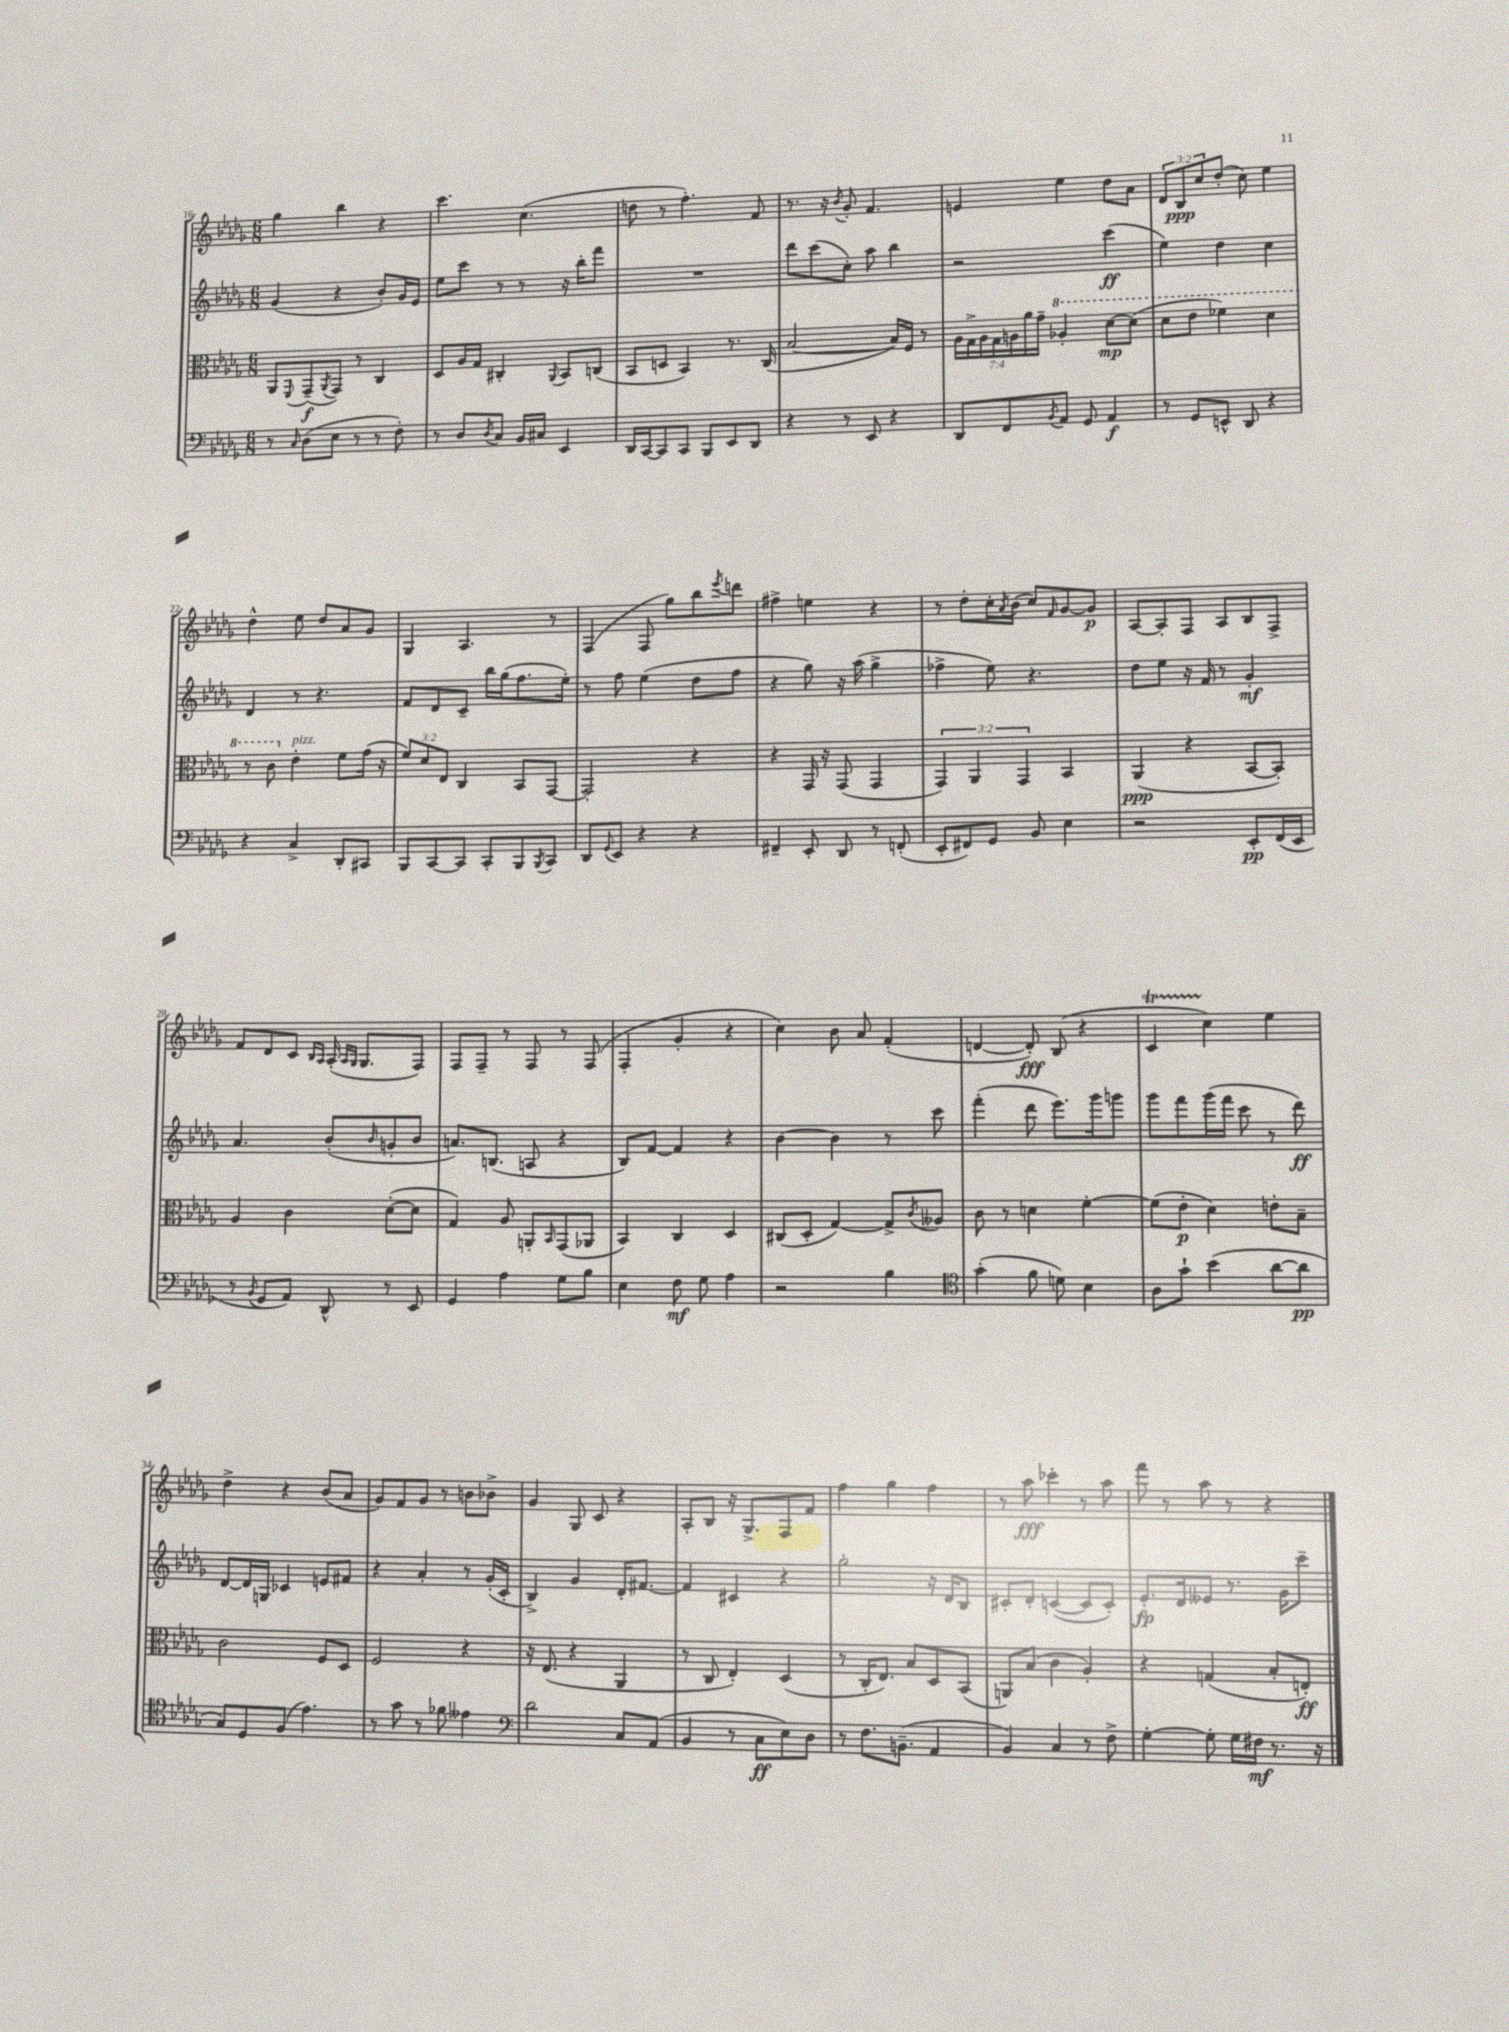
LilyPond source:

<<
\new StaffGroup <<
\new Staff = "s0" {
    \clef treble \key des \major \numericTimeSignature \time 6/8 \override Staff.TupletNumber.text = #tuplet-number::calc-fraction-text
    ges''4 bes''4 r4 |
    c'''4. c''4.( |
    d''8 r8 f''4.-.) f'8 |
    r8. r16 \acciaccatura { bes'8 } ges'8-. f'4. |
    e'4 ees''4 des''8 aes'8 |
    \tuplet 3/2 { des'8 bes8\ppp c''8 } des''8-.( c''8) ees''4 |
    des''4-^ ees''8 des''8 aes'8 ges'8 |
    ges4 aes4. r8 |
    f4( f8 ges''8) bes''8 \acciaccatura { ees'''8 } d'''8 |
    fis''4-> e''4 r4 |
    r8 des''8-. c''16-. \acciaccatura { aes'8 } bes'16( c''8) \grace { f'16 } ges'8~ ges'8\p |
    aes8~ aes8-. f8 aes8 bes8 f8-> |
    f'8 des'8 c'8 \grace { bes16 aes16 } aes16-.( \grace { aes16 ges16 } ges8. f8) |
    f8 f8-- r8 f8 r8 f8( |
    f4-. ges'4-. r4 |
    c''4) bes'8 aes'8 f'4-.( |
    d'4~ d'8-.\fff) bes8( r4 |
    c'4\startTrillSpan c''4\stopTrillSpan) ees''4 |
    des''4-> r4 bes'8( aes'8 |
    ges'8) f'8 ges'8 r8 b'8 bes'8-> |
    ges'4 ges8 c'8 r4 |
    aes8-. bes8 r16 ges8.-> f8 f'8 |
    f''4 ges''4 f''4 |
    r8 aes''8\fff ces'''4-. r8 aes''8 |
    f'''8 r8 aes''8 r8 r4 \bar "|." |
}
\new Staff = "s1" {
    \clef treble \key des \major \numericTimeSignature \time 6/8
    ges'4( r4 bes'8-.) ges'16 ees'16 |
    ees''8 c'''8 r8 r8 r16 bes''16-. f'''8 |
    R2. |
    des'''8 c'''8( c''8-.) aes''8 bes''4 |
    r2 c'''4\ff( |
    ees''4) des''4 c''4 |
    des'4 r8 r4. |
    f'8 des'8 c'8-- bes''16 ges''16( f''8. ees''16-.) |
    r8 f''8 ees''4( des''8 f''8 |
    r4 ges''8) r16 aes''16( ges''4-> |
    fes''4-> ees''8) r4. |
    des''8 ees''8 r16 f'16 r8 ges'4-.\mf |
    aes'4. bes'8-.( \grace { bes'16 } g'8-. bes'8 |
    a'8.) b8.( a8 r4 |
    bes8) f'8~ f'4 r4 |
    bes'4~ bes'4 r8 c'''8 |
    f'''4-.( des'''8 ees'''8.) ges'''16 g'''8 |
    ges'''8 f'''8 ges'''16( f'''16 c'''8 r8 des'''8\ff) |
    des'8~ des'16 g16 ces'4 e'8 fis'8 |
    r4 aes'4-. r8 ges'16-.( c'16-. |
    bes4->) ges'4 des'16-. fis'8.~ |
    fis'4 cis'4 r4 |
    ges''2-. r16 des'16 bes8 |
    cis'8-. des'8-. c'4~( c'8 c'8-.) |
    ees'8.-.\fp des'16 eeses'8 r8. ges'16 c'''8-- \bar "|." |
}
\new Staff = "s2" {
    \clef alto \key des \major \numericTimeSignature \time 6/8 \override Staff.TupletNumber.text = #tuplet-number::calc-fraction-text
    aes,8 \appoggiatura { f,8 } ges,8--\f( \acciaccatura { aes,8 } ges,8) r8 c4 |
    des8 aes16 ges16 cis4-. \appoggiatura { aes,8 } bes,8 c8( |
    bes,8 d8 bes,4) r8. c16( |
    bes2~ bes16) f16 r8 |
    \tuplet 7/4 { aes16 ges16-> aes16 ges16 a16 aes'16 ges'16-- } \ottava #1 aes'!4-. des''8~\mp des''8( |
    des''8 ees''8 fes''4) des''4 |
    r8 c''8 \ottava #0 ees'4-.^\markup { \italic "pizz." } f'8 ges'16( r16 |
    \tuplet 3/2 { f'8) des'8 ees8 } c4 bes,8 ges,8~ |
    ges,2-. r4 |
    r4 ges,16 r16 ges,8( ges,4 |
    \tuplet 3/2 { ges,4) aes,4 ges,4 } bes,4 |
    aes,4\ppp( r4 bes,8~ bes,8-.) |
    aes4 c'4 des'8~-.( des'8 |
    ges4) aes8 a,8-. \grace { bes,16 } ges,8( aes,8 |
    bes,4) c4 des4 |
    cis8( des8-. ges4~) ges8-> \acciaccatura { c'8 } aeses8 |
    c'8 r8 d'4 f'4~-. |
    f'8( ees'8-.\p des'4) e'8-. bes8-- |
    c'2 f8 des8 |
    f2 r4 |
    r16 ees8.( r4 aes,4 |
    r8 c8 ees4-.) des4( |
    r8 c16-. ees8.) bes8 des8 bes,8( |
    a,8) bes8( c'4 aes4-.) |
    r4 g4( bes8-. e8-.\ff) \bar "|." |
}
\new Staff = "s3" {
    \clef bass \key des \major \numericTimeSignature \time 6/8
    r8 \grace { c16 } des8( ees8 r8 r8 f8-.) |
    r8 des8 \acciaccatura { des8 } c8 bes,16 cis16 ees,4 |
    des,16 c,16~ c,8 c,8 bes,,8 ees,8 des,8 |
    r4 r8 ees,8 r4 |
    des,8 f,8 \acciaccatura { bes,8 } aes,8 ges,8 aes,4\f |
    r8 ges,8 e,8-^ des,8 r4 |
    r4 c4-> des,8-. cis,8 |
    bes,,8 c,8~ c,8 c,8-. bes,,8 \acciaccatura { bes,,8 } c,8 |
    des,8 \appoggiatura { ges,8 } ees,8 r4 r4 |
    fis,4-- ees,8-. des,8 r8 f,8-.( |
    ees,8-. fis,8) ges,8 bes,8 ees4 |
    r2 ees,8-.\pp f,16( ees,16 |
    r8 \acciaccatura { bes,8 } ges,8 aes,8) des,8-^ r8 ees,8 |
    ges,4 aes4 ges8 bes8 |
    ees4 f8\mf ges8 aes4 |
    r2 bes4 |
    \clef tenor ges'4-.( f'8 d'8) bes4 |
    aes8 ges'8-! bes'4( aes'8~ aes'8\pp |
    ges8) des8 f8( ees'4.) |
    r8 ges'8 r8 fes'8 eeses'4 |
    \clef bass des'2 c8 aes,8( |
    bes,4 r8 c8\ff ees8) des8 |
    r8 f8. b,8.--( aes,4 |
    bes,4) c4 r8 f8-> |
    ges4~-. ges8-. ges16 fis16\mf r8. r16 \bar "|." |
}
>>
>>
\layout { \context { \Score currentBarNumber = #16 } }
